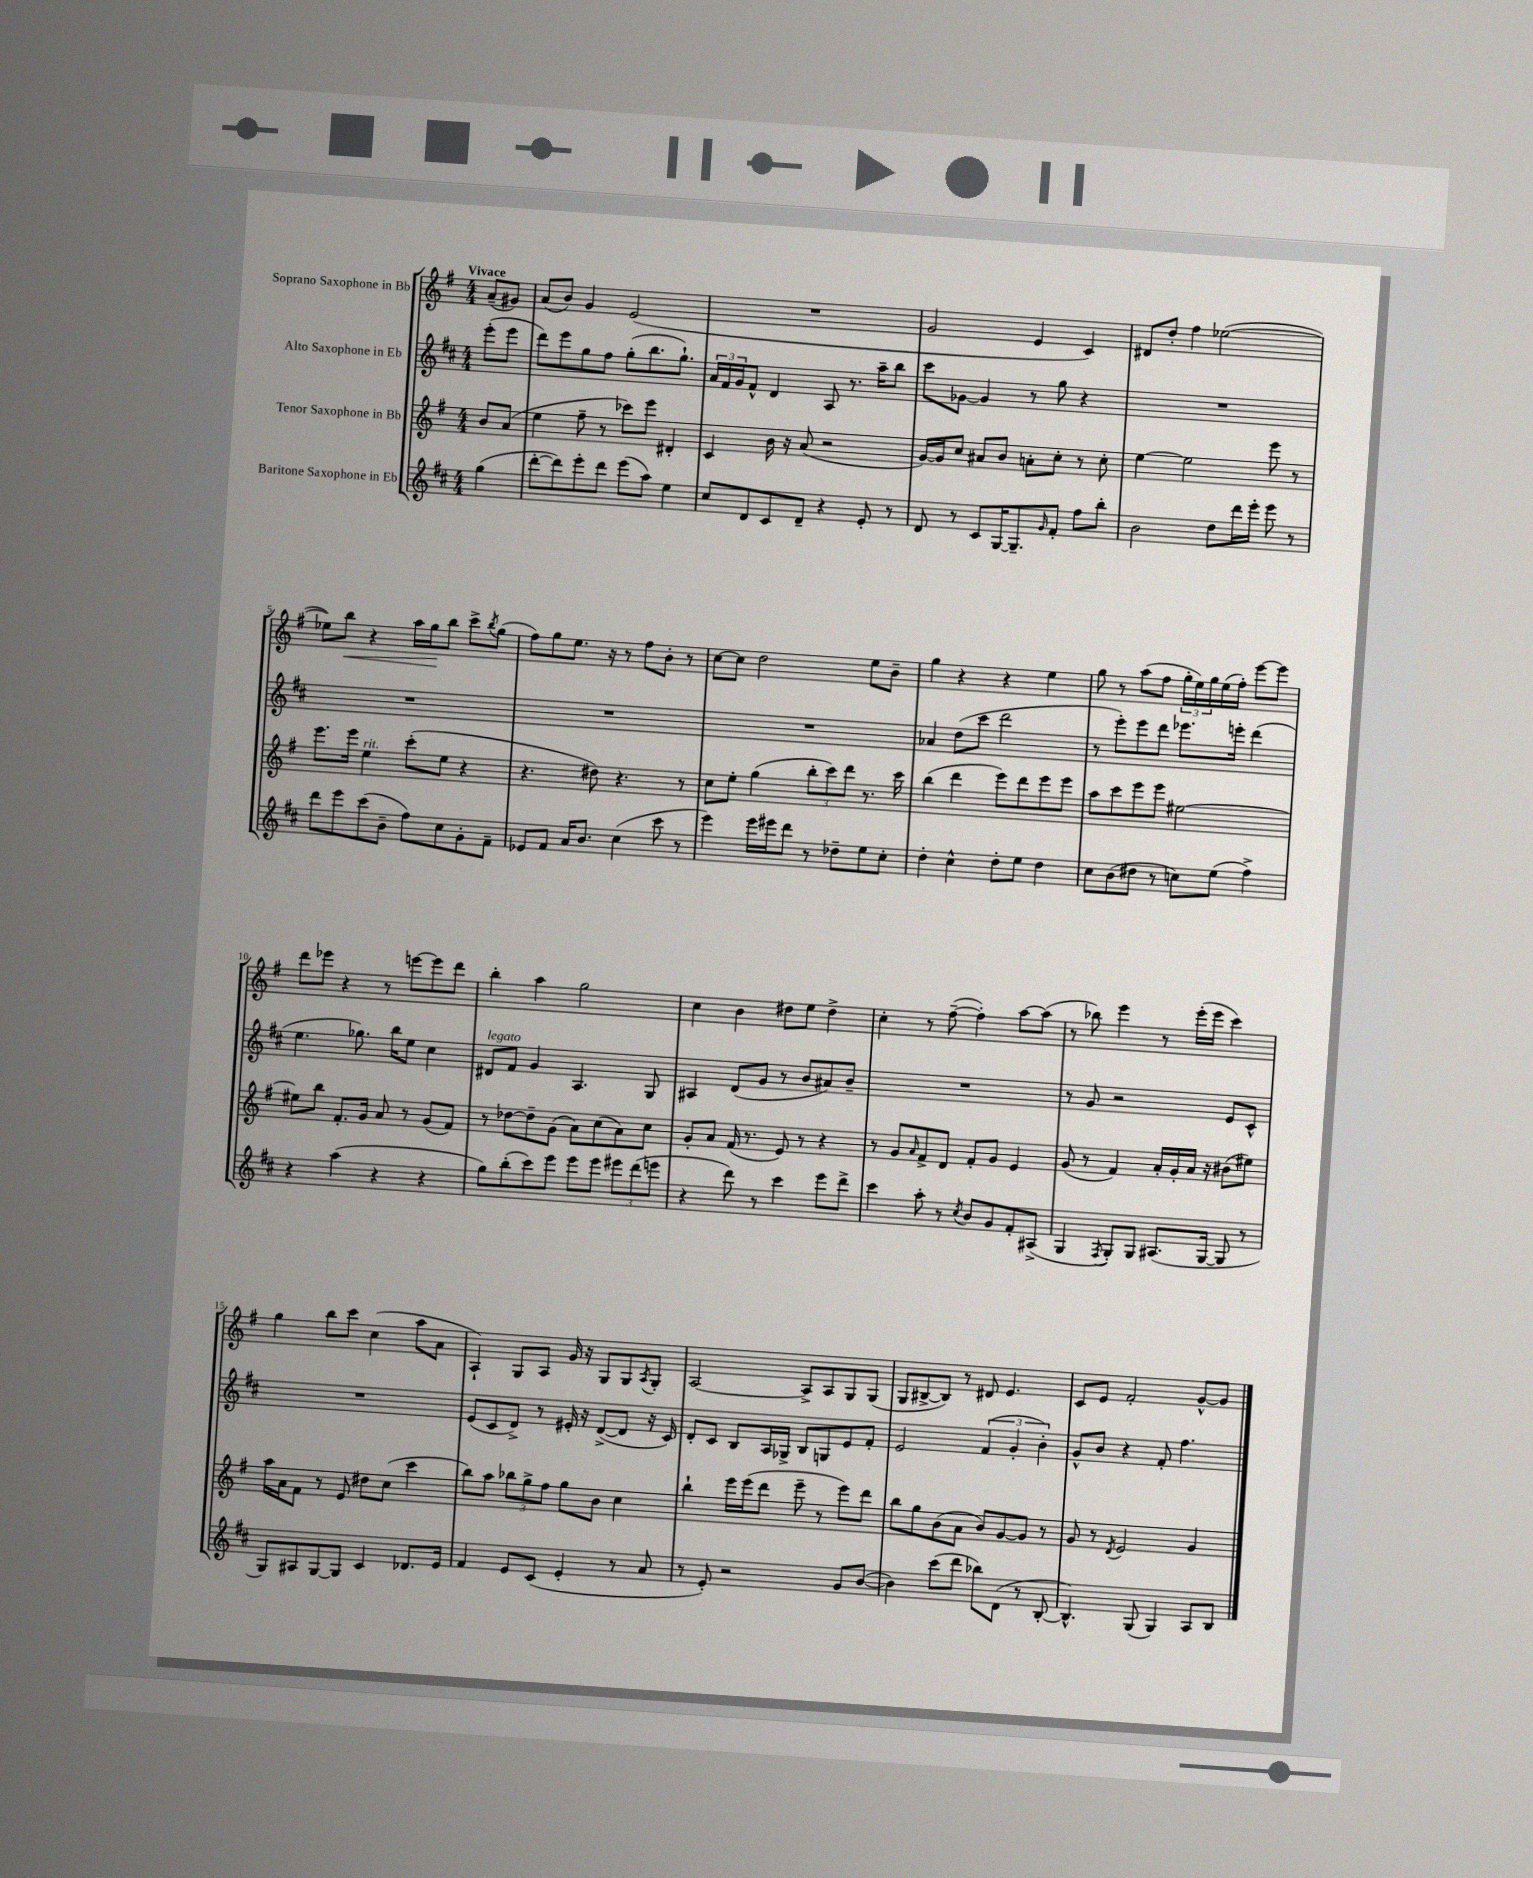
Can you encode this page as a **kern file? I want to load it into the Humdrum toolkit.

**kern	**kern	**kern	**kern
*staff4	*staff3	*staff2	*staff1
*clefG2	*clefG2	*clefG2	*clefG2
*k[f#c#]	*k[f#]	*k[f#c#]	*k[f#]
*M4/4	*M4/4	*M4/4	*M4/4
(4gg	8b	(8eee'	(8a~
.	(8a	8eee	8g#)
=	=	=	=
[8ddd'	4ee	8ddd)	(8a
8ddd])	.	8eee	8b)
8eee'	8ff#~	8gg	4g
8ddd	8r	8ff#	.
(8eee	8ccc-)	(8gg'	(2e
8aa)	8eee	8.bb	.
4ee	4d#'	.	.
.	.	8.gg`)	.
=	=	=	=
8cc#	4c	24a	1r
.	.	24f#	.
.	.	24g	.
8d	.	8f#^^	.
8c#	16b	4d	.
.	16r	.	.
8d~	(8a	.	.
4r	2r	8A	.
.	.	8.r	.
8e'	.	.	.
.	.	16aa~	.
8r	.	8bb	.
=	=	=	=
8d	[16g)	8ccc#	2g
.	16g]	.	.
8r	8cc	[8g-	.
8c#	8a#	4g-]	.
[16G	8b	.	.
8.G~]	.	.	.
.	8a'	8r	4e
16qqg	.	.	.
8f#'	8cc'	8gg	.
8ff#	8r	4r	4c)
8bb'	8cc'	.	.
=	=	=	=
2b	[4ee	1r	8d#
.	.	.	8dd'
.	2ee]	.	4ff#
8dd	.	.	([2ee-
16ddd	.	.	.
16eee'	.	.	.
8eee	8eee	.	.
8r	8r	.	.
=	=	=	=
8ddd	8.eee	1r	8ee-])
8eee	.	.	8bb
.	16eee	.	.
(8ccc#	4ee	.	4r
8b~	.	.	.
8ff#)	(8ccc'	.	16aa
.	.	.	16gg
8cc#	8ee	.	8bb
8g'	4r	.	8ccc^
.	.	.	8qbb
8f#~	.	.	(8gg
=	=	=	=
8e-	4.r	1r	8ff#)
8f#	.	.	8gg
16a	.	.	8.ee
8.b	.	.	.
.	8dd#)	.	.
.	.	.	16r
(4cc#	4.r	.	8r
.	.	.	8ff#
8ccc#	.	.	8b'
8r	8r	.	8r
=	=	=	=
4eee)	8cc	1r	[8cc
.	8ee'	.	8cc]
16eee	(4gg	.	2dd
16eee#	.	.	.
8ddd	.	.	.
8r	12bb'	.	.
.	12ccc)	.	.
8dd-~	.	.	.
.	12ddd	.	.
8ee	8.r	.	8ee
8cc#'	.	.	8b~
.	16ccc	.	.
=	=	=	=
4dd'	(4bb	4a-	4gg
4cc#^^	4ddd	(8dd	4r
.	.	8ccc#	.
8dd'	8eee)	2ddd	4r
8ee	8ddd	.	.
4dd	8eee	.	4ee
.	8eee	.	.
=	=	=	=
8cc#	8aa	8r	8gg
(8b	8ccc	8eee')	8r
8dd#	8eee	8eee	(8aa
8r	8eee	8ddd	8ff#
8cc)	[2ee#	8.eee-	24gg'
.	.	.	24ee)
.	.	.	24gg
(8ee	.	.	(16ee
.	.	16eee'	16ff#')
4ff#^)	.	(4ddd	[8eee
.	.	.	8eee]
=	=	=	=
4r	8ee#]	4.ee	8ddd
.	8bb	.	8eee-
(4aa	8.f#'	.	4r
.	.	8.gg-)	.
.	16g	.	.
4r	8a	.	8r
.	.	16bb	.
.	8r	8ee	[8eee
4r	(8g	4cc#	8eee]
.	8f#)	.	8ddd
=	=	=	=
8gg)	8r	8d#	4bb'
(8bb'	[8dd-	8f#	.
8ccc#)	8dd-~]	4g	4aa
8eee	(8g	.	.
8eee	8a)	4.A	2gg
8eee	(8cc	.	.
12eee#	8a)	.	.
(12ddd	.	.	.
.	8cc	8G	.
12eee	.	.	.
=	=	=	=
4r	8g'	4A#	4cc
.	8a	.	.
8ddd)	(16f#	(8d	4b
.	8.r	.	.
8r	.	8g	.
4ccc#	8e)	8r	8dd#
.	8r	8b	8ee
8eee	4r	8a#)	4dd#^
8ddd^	.	8b~	.
=	=	=	=
4ccc#	8r	1r	4cc'
.	8g	.	.
.	16qqa	.	.
8aa'	8f#^	.	8r
8r	8d	.	([8ff#~
8qcc#	.	.	.
8b	8f#'	.	4ff#'])
8g	8g	.	.
8f#'	4e	.	[8aa
(8A#^	.	.	(8aa]
=	=	=	=
4G	(8g	8r	8r
.	8r	8g	8bb-)
8qF#	.	.	.
8G')	4f#)	2r	4eee
8G	.	.	.
(8.A#	16a'	.	8r
.	16g'	.	.
.	16a	.	(16eee'
[16G	16r	.	16eee
8G]	(8b#	8e	4ccc)
8r	8ee#)	8c#^^	.
=	=	=	=
8G)	16aa	1r	4gg
.	16a	.	.
8A#	8f#	.	.
[8G	8r	.	8bb
8G]	8e	.	8ccc
4c#	8dd#	.	(4cc
.	(8cc	.	.
8.d-	4ccc	.	8aa
.	.	.	8a
16e	.	.	.
=	=	=	=
4f#	8bb)	(8e	4A`)
.	8aa	8c#	.
8e	12bb-	8d^)	8G
.	12gg^	.	.
(8c#	.	8r	8A
.	12ff#	.	.
4e'	8gg	16e#'	16g
.	.	16r	16r
.	8b	([8d^	8G
8r	4cc	8d]	8G
.	.	.	8qA
8a	.	16r	8G'
.	.	16c#)	.
=	=	=	=
8r	4bb`	8d'	[2A
8e')	.	8c#	.
2r	16eee	8B	.
.	(16eee	.	.
.	8ddd	16A	.
.	.	16G-^	.
.	8eee~	8B	8A^]
.	8r	8G	8A
8g	8eee)	8e	8G
([8b	8ddd	8f#'	(8G
=	=	=	=
4b])	8bb	2e	8G
.	8gg	.	[8B#^
(8ccc#	(8b	.	8B#])
8ddd	8a	.	8r
8bb-)	8b)	(6f#	8d#
(8d	[8g	.	4.e
.	.	6g'	.
8r	8g]	.	.
.	.	6b')	.
[8B'	8r	.	.
=	=	=	=
4.B^^])	8g	8g^^	8c
.	8r	8b	8e
.	8qd	.	.
.	2e	4r	2f#'
(8G	.	.	.
4G)	.	8f#'	.
.	.	4.ff#	.
8A	4g	.	[8g^^
8B	.	.	8g]
==	==	==	==
*-	*-	*-	*-
